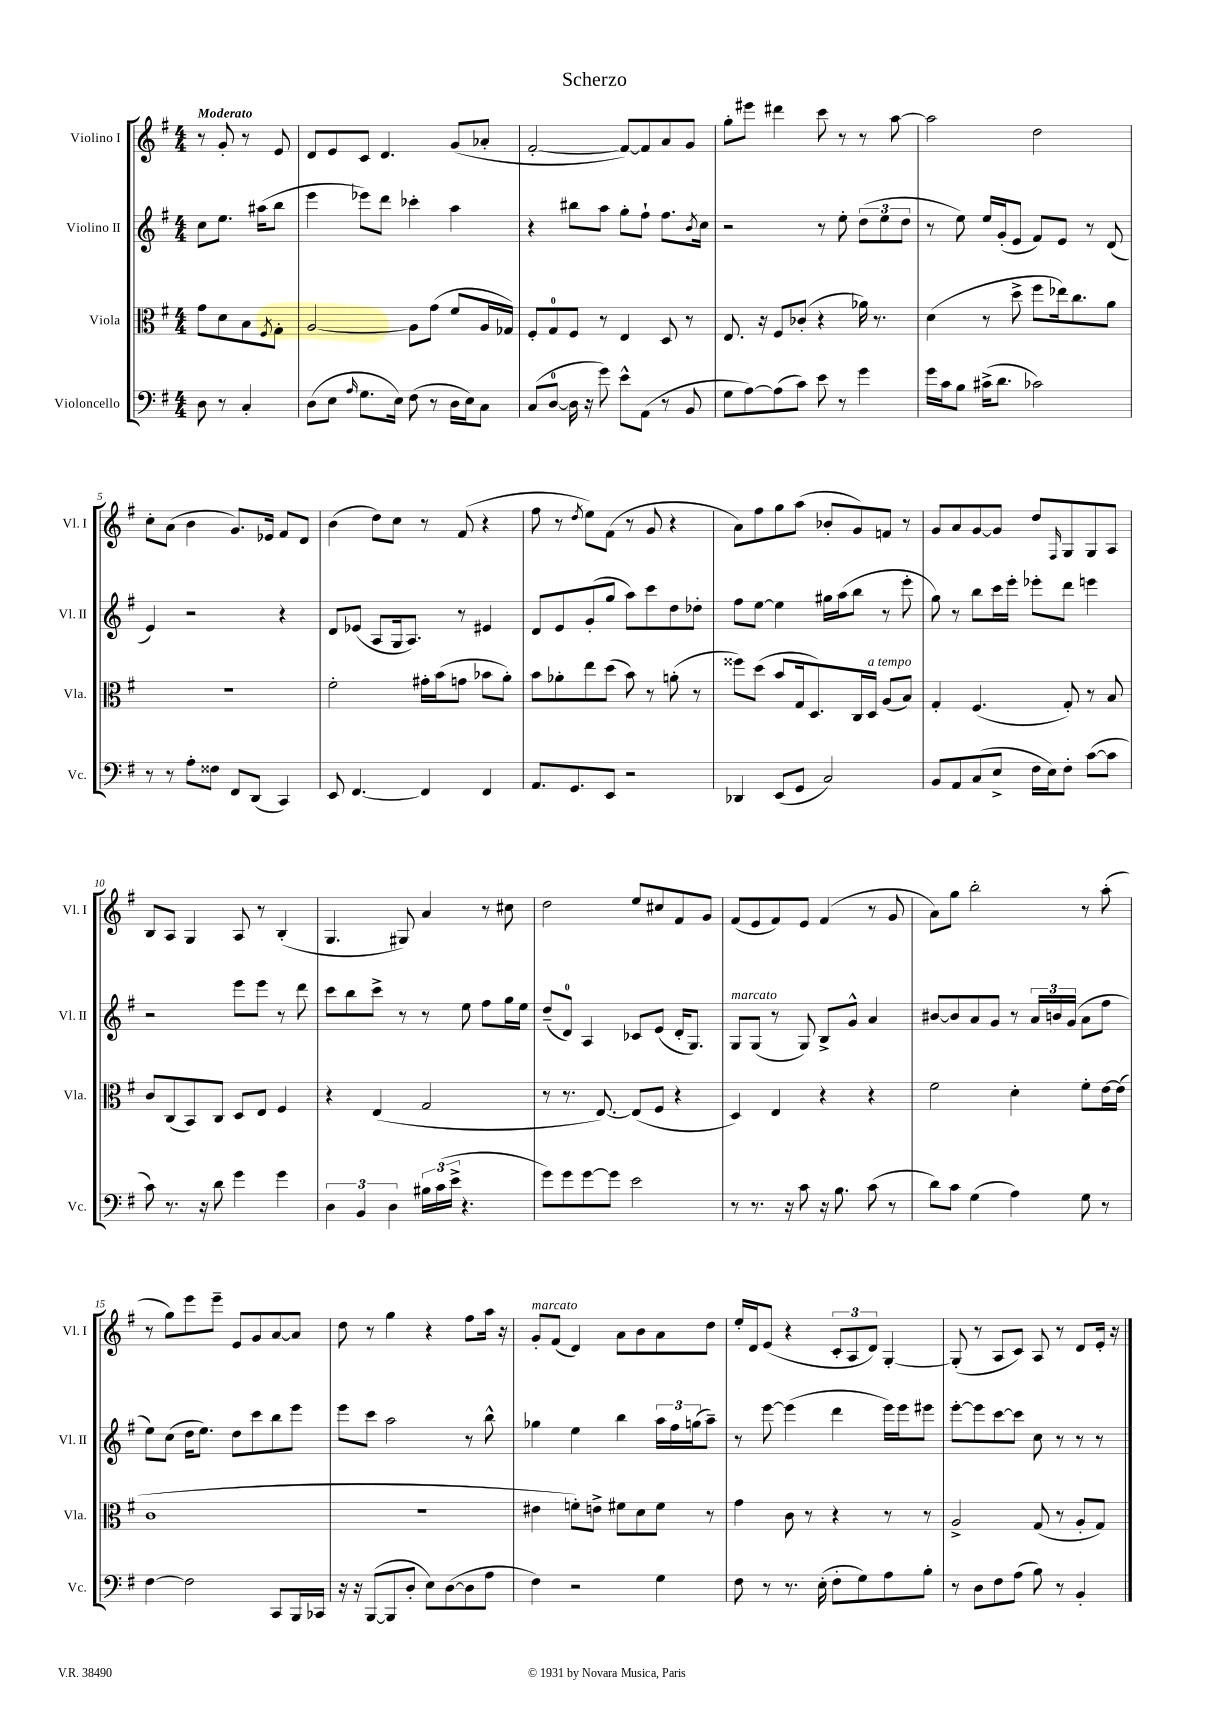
\header { title = "Scherzo" }
<<
\new StaffGroup <<
\new Staff = "s0" \with { instrumentName = "Violino I" shortInstrumentName = "Vl. I" } {
    \clef treble \key g \major \numericTimeSignature \time 4/4 \partial 2 \tempo "Moderato"
    r8 g'8-. r8 e'8 |
    d'8 e'8 c'8 d'4. g'8( aes'8-. |
    fis'2~-. fis'8~) fis'8 a'8 g'8 |
    g''8-. eis'''8 dis'''4 c'''8 r8 r8 a''8~ |
    a''2 d''2 |
    c''8-. a'8( b'4 g'8.) ees'16 fis'8 d'8 |
    b'4( d''8) c''8 r8 fis'8( r4 |
    fis''8 r8 \acciaccatura { d''8 } e''8) fis'8( r8 g'8 r4 |
    a'8) fis''8 g''8 a''8( bes'8-. g'8) f'8 r8 |
    g'8 a'8 g'8~ g'8 d''8 \grace { fis16 } g8 g8 a8 |
    b8 a8 g4 a8 r8 b4-.( |
    g4. gis8) a'4 r8 cis''8 |
    d''2 e''8 cis''8 fis'8 g'8 |
    fis'8( e'8 fis'8) e'8 fis'4( r8 g'8 |
    a'8) g''8 b''2-. r8 a''8-.( |
    r8 g''8) e'''8 e'''8-- e'8 g'8 a'8~ a'8 |
    d''8 r8 g''4 r4 fis''8 a''16 r16 |
    g'8-.^\markup { \italic "marcato" } fis'8( d'4) a'8 b'8 a'8 d''8 |
    e''16-. d'16 e'8( r4 \tuplet 3/2 { c'8-. a8 d'8) } g4~-. |
    g8-.( r8 a8 c'8) a8 r8 d'8 e'16-. r16 \bar "|." |
}
\new Staff = "s1" \with { instrumentName = "Violino II" shortInstrumentName = "Vl. II" } {
    \clef treble \key g \major \numericTimeSignature \time 4/4 \partial 2
    c''8 e''8. ais''16( b''8 |
    e'''4 ees'''8) d'''8 ces'''4-. a''4 |
    r4 bis''8 a''8 g''8-. fis''8-! fis''8. \acciaccatura { b'8 } c''16 |
    r2 r8 e''8-. \tuplet 3/2 { d''8( e''8 d''8 } |
    r8 e''8) e''16 g'16-.( e'8 fis'8) e'8 r8 d'8( |
    e'4) r2 r4 |
    d'8 ees'8( a8 g16 a8.) r8 eis'4 |
    d'8 e'8 g'8-.( g''8 a''8) c'''8 d''8 des''8-. |
    fis''8 e''8~ e''4 gis''16 a''16( b''8 r8 e'''8-. |
    g''8) r8 b''8 c'''16 e'''16-. ees'''8-. d'''8 e'''4 |
    r2 e'''8 e'''8 r8 d'''8 |
    c'''8 b''8 c'''8-> r8 r8 e''8 fis''8 g''16 e''16 |
    d''8--( d'8-0) a4 ces'8 e'8( d'16-. g8.) |
    g8^\markup { \italic "marcato" } g8( r8 g8) b8-> g'8-^ a'4 |
    bis'8~ bis'8 a'8 g'8 r8 \tuplet 3/2 { a'16 b'16 g'16( } a'8 fis''8 |
    e''8) c''8( d''16 e''8.) d''8 c'''8 b''8 e'''8 |
    e'''8 c'''8 a''2 r8 b''8-^ |
    ges''4 e''4 b''4 \tuplet 3/2 { a''16 fis''16 g''16( } a''8--) |
    r8 e'''8~ e'''4( d'''4 e'''16) e'''16 eis'''8 |
    e'''8~-. e'''8 c'''8~ c'''8 c''8 r8 r8 r8 \bar "|." |
}
\new Staff = "s2" \with { instrumentName = "Viola" shortInstrumentName = "Vla." } {
    \clef alto \key g \major \numericTimeSignature \time 4/4 \partial 2
    g'8 d'8 b8 \acciaccatura { fis8 } g8-. |
    a2~ a8 g'8( fis'8 a16 ges16) |
    fis8-. g8-0 fis8 r8 e4 d8 r8 |
    e8. r16 fis8 ces'8-.( r4 aes'16) r8. |
    d'4( r8 d''8-> fis''8 ees''16) c''8. a'8 |
    R1 |
    fis'2-. gis'16-. b'16( g'8 bes'8 a'8-.) |
    b'8 aes'8-. e''8 d''8( b'8) r8 a'8-.( r8 |
    fisis''8) d''8( b'8 g16 d8.) c16 d16^\markup { \italic "a tempo" } a8( b8) |
    g4-. fis4.( g8-.) r8 b8 |
    c'8 c8( b,8) c8 d8 e8 fis4 |
    r4 e4( g2 |
    r8 r8. e8.~) e8( fis8 r4 |
    d4) e4 r4 r4 |
    fis'2 d'4-. fis'8-. e'16~ e'16( |
    c'1 |
    R1 |
    eis'4 f'8-.) e'8-> fis'8 d'8 fis'8 r8 |
    g'4 c'8 r8 r4 r8 r8 |
    a2-> g8( r8 a8-. g8) \bar "|." |
}
\new Staff = "s3" \with { instrumentName = "Violoncello" shortInstrumentName = "Vc." } {
    \clef bass \key g \major \numericTimeSignature \time 4/4 \partial 2
    d8 r8 c4-. |
    d8( e8 \grace { a16 } g8. e16) fis8( r8 d16 e16) c8 |
    c8( d8-0~ d16 r16 g'8) e'8-^ a,8( r8 b,8 |
    g8 a8~) a8( c'8) e'8 r8 g'4 |
    g'16 c'16 b8 cis'16->( d'8. ces'2) |
    r8 r8 a8-. fisis8 fis,8 d,8( c,4) |
    e,8 fis,4.~ fis,4 fis,4 |
    a,8. g,8. e,8 r2 |
    des,4 e,8( g,8 c2) |
    b,8 a,8 c8( e8-> fis16 e16) fis8-. c'8~( c'8 |
    c'8) r8. r16 d'8 g'4 g'4 |
    \tuplet 3/2 { d4 b,4 d4 } \tuplet 3/2 { bis16 c'16( e'16-> } r4. |
    g'8) g'8 g'8~ g'8 e'2 |
    r8 r8. r16 c'8 r16 b8. c'8( r8 |
    d'8) c'8 g4( a4) g8 r8 |
    fis4~ fis2 c,8 b,,16 ces,16 |
    r16 r16 b,,8~( b,,8 d8-. e8) d8~( d8 a8 |
    fis4) r2 g4 |
    fis8 r8 r8. e16-.( fis8-. g8) a8 b8-. |
    r8 d8 fis8 a8( b8) r8 b,4-. \bar "|." |
}
>>
>>
